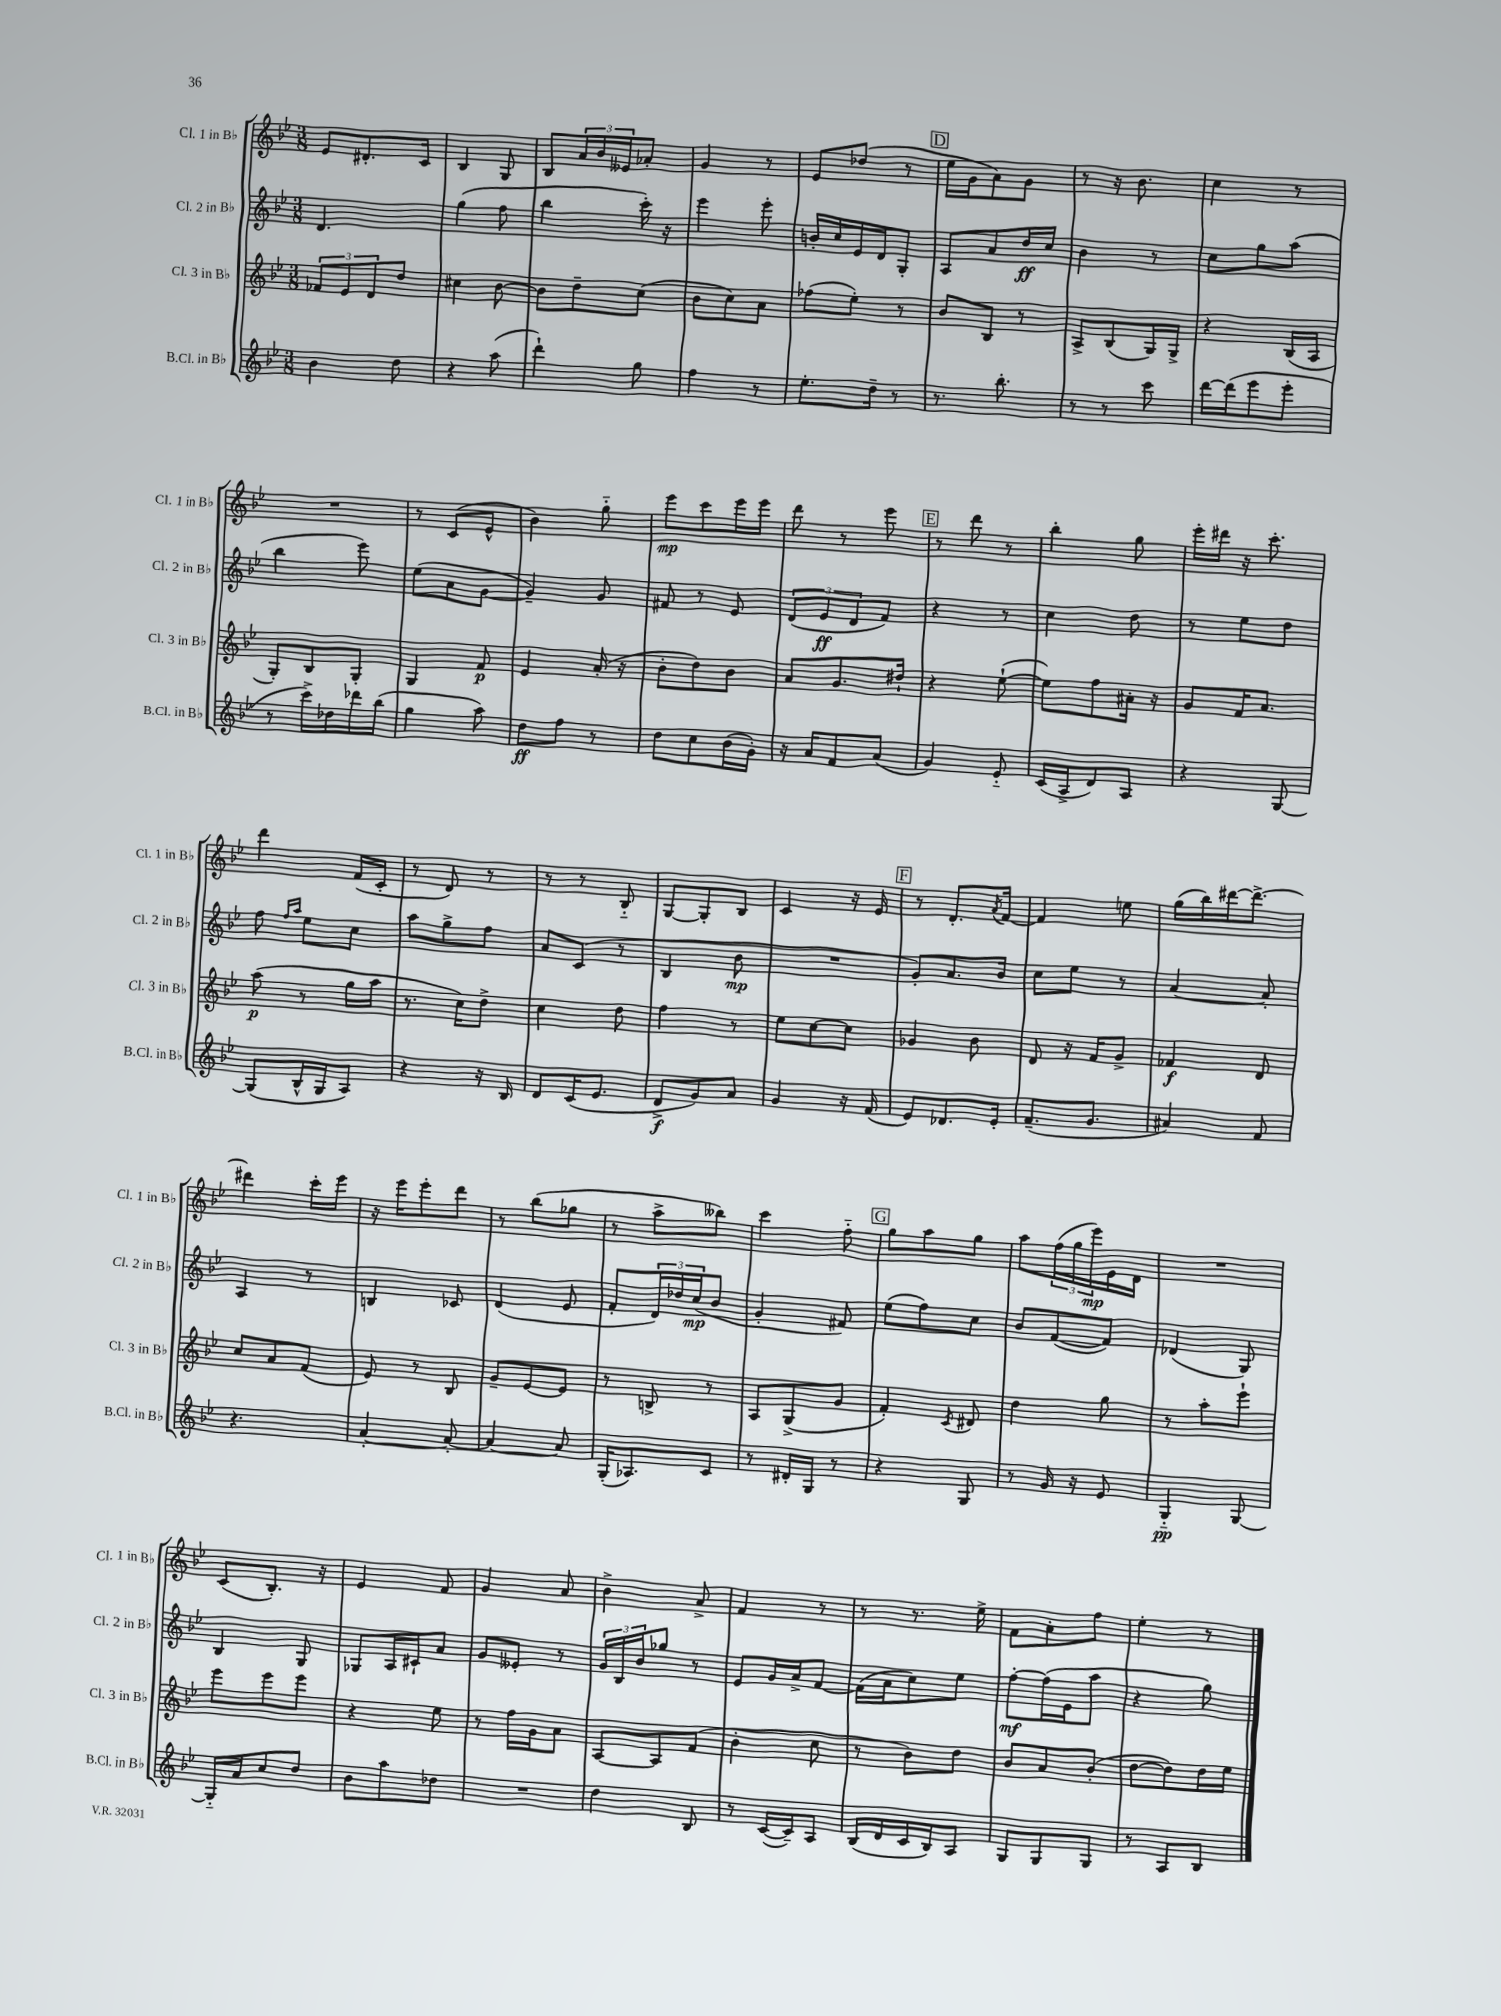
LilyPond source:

<<
\new StaffGroup <<
\new Staff = "s0" \with { instrumentName = "Cl. 1 in Bb" shortInstrumentName = "Cl. 1 in Bb" } {
    \clef treble \key bes \major \numericTimeSignature \time 3/8
    ees'8 dis'8.-. c'16 |
    bes4 g8 |
    bes8 \tuplet 3/2 { a'16 bes'16 eeses'16 } aes'8-. |
    g'4 r8 |
    ees'8 des''8( r8 |
    \mark \markup { \box "D" } ees''16 g'16 a'8) g'8 |
    r8 r16 bes'8. |
    c''4 r8 |
    R4. |
    r8 c'8( ees'8-^ |
    bes'4) g''8-_ |
    ees'''8\mp c'''8 ees'''16 ees'''16 |
    d'''8 r8 ees'''8 |
    \mark \markup { \box "E" } r8 d'''8 r8 |
    bes''4-. g''8 |
    ees'''16-. dis'''16 r16 c'''8.-. |
    d'''4 f'16( c'16-. |
    r8 d'8) r8 |
    r8 r8 bes8-_ |
    g8~ g8-. bes8 |
    c'4 r16 ees'16 |
    \mark \markup { \box "F" } r8 d'8.-. \acciaccatura { a'8 } f'16~ |
    f'4 e''8 |
    g''16( bes''16) dis'''16~ dis'''8.~-> |
    dis'''4 c'''16-. ees'''16 |
    r16 ees'''16 ees'''8-. d'''8 |
    r8 bes''8( ges''8 |
    r8 a''8-> beses''8) |
    c'''4 f''8-_ |
    \mark \markup { \box "G" } g''8 a''8 g''8 |
    a''8 \tuplet 3/2 { f''16( g''16 ees'''16\mp) } ees'16 d'16 |
    R4. |
    c'8( bes8.-.) r16 |
    ees'4 f'8 |
    g'4 a'8 |
    bes'4-> a'8-> |
    f'4 r8 |
    r8 r8. ees''16-> |
    f'8 a'8-. f''8 |
    ees''4-. r8 \bar "|." |
}
\new Staff = "s1" \with { instrumentName = "Cl. 2 in Bb" shortInstrumentName = "Cl. 2 in Bb" } {
    \clef treble \key bes \major \numericTimeSignature \time 3/8
    d'4. |
    g''4( f''8 |
    bes''4 c'''16-.) r16 |
    ees'''4 ees'''8-. |
    b'16-. c''16 ees'16 d'16 g8-. |
    \mark \markup { \box "D" } a8 a'8 d''16\ff c''16 |
    bes'4 r8 |
    c''8 g''8 a''8( |
    bes''4 ees'''8) |
    ees''8( a'8 g'8~ |
    g'4--) g'8 |
    fis'8 r8 ees'8 |
    \tuplet 3/2 { d'8( ees'8\ff d'8 } f'8) |
    \mark \markup { \box "E" } r4 r8 |
    c''4 d''8 |
    r8 ees''8 d''8 |
    f''8 \grace { f''16 a''16 } ees''8 c''8 |
    a''8 g''8-> f''8 |
    a'8 c'8( r8 |
    bes4 bes'8\mp |
    R4. |
    \mark \markup { \box "F" } g'8-.) a'8. bes'16 |
    c''8 ees''8 r8 |
    a'4~ a'8-. |
    a4 r8 |
    b4 ces'8 |
    d'4( ees'8 |
    f'8-. \tuplet 3/2 { d'16) des''16 c''16\mp( } bes'8 |
    g'4-. fis'8) |
    \mark \markup { \box "G" } ees''8( f''8) c''8 |
    bes'8 f'8~( f'8) |
    des'4( g8) |
    bes4 g8 |
    ges8 a16 cis'16-! a'8 |
    g'8 eeses'8-. r8 |
    \tuplet 3/2 { g'16 bes16 bes'16 } ges''8 r8 |
    ees'8 g'16 a'16-> f'8~ |
    f'16( a'16 c''8) ees''8 |
    f''8~-.\mf f''16( ees'16 a''8 |
    r4 g''8) \bar "|." |
}
\new Staff = "s2" \with { instrumentName = "Cl. 3 in Bb" shortInstrumentName = "Cl. 3 in Bb" } {
    \clef treble \key bes \major \numericTimeSignature \time 3/8
    \tuplet 3/2 { fes'8 ees'8 d'8 } d''8 |
    cis''4 bes'8~ |
    bes'8 d''8-- c''8( |
    bes'8 c''8) a'8 |
    fes''8( ees''8-.) r8 |
    \mark \markup { \box "D" } bes'8 bes8 r8 |
    a8-> bes8( g16) g16-> |
    r4 bes16( a16 |
    g8-.) bes8 g8-. |
    g4 f'8\p |
    ees'4 a'16-.( r16 |
    bes'8-. d''8) bes'8 |
    a'8 g'8. dis''16-! |
    \mark \markup { \box "E" } r4 ees''8~-!( |
    ees''8) f''8 ais'16-. r16 |
    g'8 f'16 a'8. |
    a''8\p( r8 g''16 a''16 |
    r8. c''16) d''8-> |
    c''4 d''8 |
    f''4 r8 |
    ees''8 c''8~ c''8 |
    \mark \markup { \box "F" } ges'4 bes'8 |
    d'8 r16 f'16 g'8-> |
    fes'4\f d'8 |
    c''8 a'8 f'8( |
    ees'8) r8 bes8 |
    g'8-- ees'8~ ees'8 |
    r8 b8-> r8 |
    a8 g8->( g'8 |
    \mark \markup { \box "G" } f'4-.) \acciaccatura { c'8 } dis'8 |
    d''4 g''8 |
    r8 a''8-. ees'''8-! |
    ees'''8 ees'''8 ees'''8 |
    r4 ees''8 |
    r8 f''16 g'16 a'8 |
    a8~ a8 f'8( |
    bes'4-. c''8 |
    r8 bes'8) d''8 |
    bes'8 a'8 bes'8-.( |
    d''8~ d''8) d''16 ees''16 \bar "|." |
}
\new Staff = "s3" \with { instrumentName = "B.Cl. in Bb" shortInstrumentName = "B.Cl. in Bb" } {
    \clef treble \key bes \major \numericTimeSignature \time 3/8
    bes'4 d''8 |
    r4 a''8( |
    d'''4-!) g''8 |
    f''4 r8 |
    ees''8.-. d''16-- r8 |
    \mark \markup { \box "D" } r8. bes''8.-. |
    r8 r8 c'''8 |
    d'''16~ d'''16( ees'''8 ees'''8-. |
    r8 c'''16->) des''16 des'''16 bes''16( |
    g''4 a''8) |
    d''8\ff f''8 r8 |
    d''8 c''8 bes'16( g'16-.) |
    r16 a'16 f'8 a'8( |
    \mark \markup { \box "E" } g'4) ees'8-_ |
    c'16( a16-> d'8) a8 |
    r4 g8~ |
    g8( bes16-^ g16 a8) |
    r4 r16 bes16 |
    d'8 c'16( ees'8. |
    d'8->\f g'8) a'8 |
    g'4 r16 f'16( |
    \mark \markup { \box "F" } ees'8) des'8. ees'16-. |
    f'8.--( g'8. |
    ais'4) f'8 |
    r4. |
    a'4~-. a'8~-. |
    a'4~ a'8 |
    g16-.( aes8.) c'8 |
    r8 dis'16-. g16 r8 |
    \mark \markup { \box "G" } r4 g8 |
    r8 g'16 r16 ees'8 |
    g4-_\pp g8~ |
    g16-_ a'16 c''8 d''8 |
    bes'8 a''8 des''8 |
    R4. |
    d''4 bes8 |
    r8 c'16~( c'16--) a8 |
    bes16( d'16 c'16 bes16) a8 |
    g8 g8 g8 |
    r8 a8 bes8 \bar "|." |
}
>>
>>
\layout { \context { \Score \remove "Bar_number_engraver" } }
